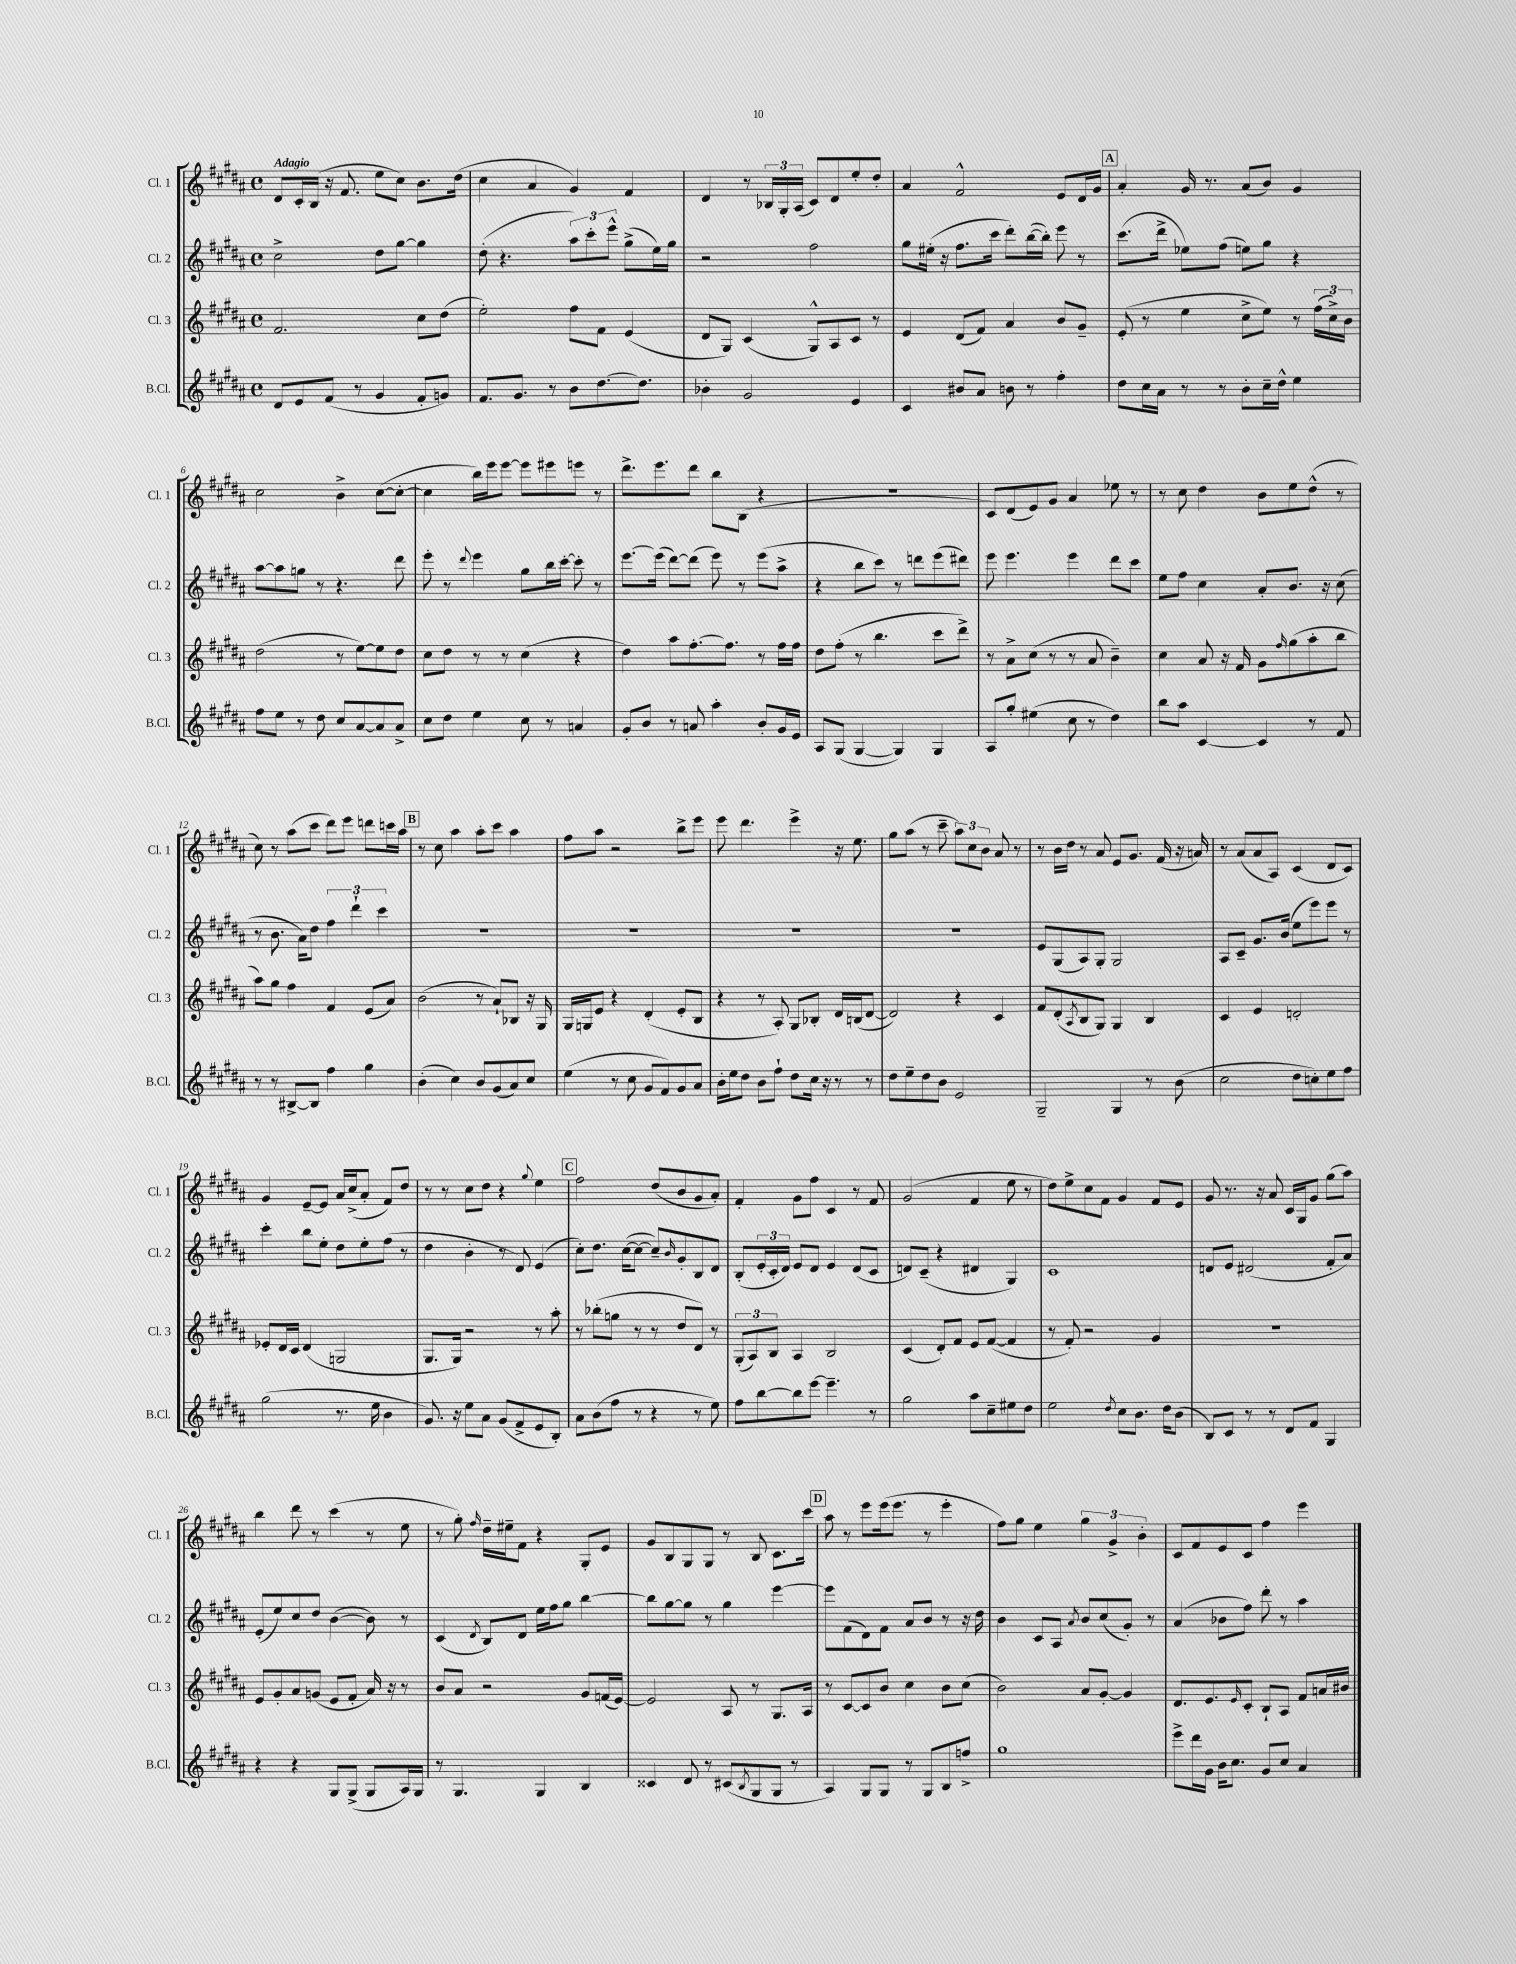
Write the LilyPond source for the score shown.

<<
\new StaffGroup <<
\new Staff = "s0" \with { instrumentName = "Cl. 1" shortInstrumentName = "Cl. 1" } {
    \clef treble \key b \major \defaultTimeSignature \time 4/4 \tempo "Adagio"
    dis'8 cis'16-. b16( r16 fis'8. e''8 cis''8) b'8. dis''16( |
    cis''4 ais'4 gis'4) fis'4 |
    dis'4 r8 \tuplet 3/2 { bes16 gis16-. ais16( } cis'8) dis'8 e''8-. dis''8-. |
    ais'4 fis'2-^ e'8 dis'16 gis'16 |
    \mark \markup { \box "A" } ais'4-. gis'16 r8. ais'8( b'8) gis'4 |
    cis''2 b'4-> cis''8~( cis''8~-. |
    cis''4 b''16) e'''16 e'''8~ e'''8 eis'''8 e'''8 r8 |
    dis'''8.-> e'''8. dis'''8 b''8 b8( r4 |
    r1 |
    cis'8) dis'8( e'8) gis'8 ais'4 ees''8 r8 |
    r8 cis''8 dis''4 b'8 e''8 dis''8-^( r8 |
    cis''8) r8 ais''8( cis'''8 dis'''8) e'''8 d'''8 c'''16 ais''16 |
    \mark \markup { \box "B" } r8 cis''8 ais''4 ais''8-. cis'''8 ais''4 |
    fis''8 ais''8 r2 b''8-> e'''8 |
    e'''8 dis'''4. e'''4-> r16 e''8. |
    gis''8 ais''8( r8 cis'''8-- \tuplet 3/2 { ais''8) cis''8 b'8 } ais'8 r8 |
    r8 b'16 dis''16 r8 ais'8 e'8 gis'8. fis'16( r16 a'16) |
    r8 ais'8( ais'8 ais8) cis'4( dis'8 cis'8) |
    gis'4 e'8~-- e'8 ais'16 cis''16->( ais'8-. fis'8) dis''8 |
    r8 r8 cis''8 dis''8 r4 \appoggiatura { gis''8 } e''4 |
    \mark \markup { \box "C" } fis''2 dis''8( b'8 gis'8 ais'8-.) |
    fis'4-. gis'8 fis''8 cis'4 r8 fis'8 |
    gis'2( fis'4 e''8 r8 |
    dis''8) e''8-> cis''8 fis'8 gis'4 fis'8 e'8 |
    gis'8 r8. r16 ais'8 cis'16 gis16 gis'8 gis''8( ais''8) |
    b''4 dis'''8 r8 cis'''4( r8 e''8 |
    r8 gis''8-.) \grace { fis''16 } dis''16-- eis''16-- fis'8 r4 gis8-. e'8 |
    gis'8 b8 gis8 gis8 r8 b8 cis'8. cis'''16 |
    \mark \markup { \box "D" } ais''8 r8 e'''8 e'''16( e'''8. r8 e'''4-. |
    fis''8) gis''8 e''4 \tuplet 3/2 { gis''4 gis'4-> b'4-. } |
    cis'8 fis'8 e'8 cis'8 fis''4 e'''4 \bar "|." |
}
\new Staff = "s1" \with { instrumentName = "Cl. 2" shortInstrumentName = "Cl. 2" } {
    \clef treble \key b \major \defaultTimeSignature \time 4/4
    cis''2-> dis''8 gis''8~ gis''4 |
    dis''8-.( r4. \tuplet 3/2 { ais''8) cis'''8-. e'''8-^ } gis''8->( e''16) gis''16 |
    r2 fis''2 |
    gis''8 eis''16-.( r16 fis''8. cis'''16 dis'''8-.) b''16~( b''16-.) e'''8 r8 |
    \mark \markup { \box "A" } cis'''8.( dis'''16-> ees''8) fis''8( e''8) gis''8 r4 |
    ais''8~ ais''8 g''8 r8 r4. dis'''8 |
    e'''8-. r8 \appoggiatura { dis'''8 } e'''4 gis''8 b''16 cis'''16~-. cis'''8-. r8 |
    e'''8.~ e'''16( dis'''8~) dis'''8( e'''8) r8 e'''8( ais''8-> |
    r4 b''8 cis'''8) r8 d'''8 e'''8( dis'''8) |
    e'''8 e'''4. e'''4 dis'''8 cis'''8 |
    e''8 fis''8 cis''4 ais'8-. b'8. r16 cis''8( |
    r8 b'8. ais'16) dis''8 \tuplet 3/2 { fis''4 dis'''4-! cis'''4 } |
    \mark \markup { \box "B" } R1 |
    R1 |
    R1 |
    R1 |
    e'8 gis8( ais8) gis8-. gis2 |
    ais8 cis'8-- gis'8. b'16( e''8 e'''8) e'''8 r8 |
    cis'''4-. b''8 e''8-. dis''8 e''8-. fis''8( r8 |
    dis''4 b'4-. r8 dis'8) e'4( |
    \mark \markup { \box "C" } cis''8-.) dis''8. cis''16~( cis''8~ cis''8--) \grace { b'16 } gis'8-. b8 dis'8 |
    b8-.( \tuplet 3/2 { e'16-. cis'16-. dis'16) } e'8 dis'8 e'4 dis'8( cis'8 |
    d'8) cis'8--( r4 dis'4 gis4) |
    cis'1 |
    d'8 e'8 dis'2( fis'8-. ais'8) |
    e'8-.( e''8) cis''8 dis''8 b'4~( b'8) r8 |
    cis'4( \acciaccatura { dis'8 } b8) dis'8 e''16 fis''16 gis''8 b''4~ |
    b''8 gis''8~ gis''8 r8 gis''4 e'''4~ |
    \mark \markup { \box "D" } e'''8 fis'8( dis'8) fis'8 ais'8 b'8 r8 r16 dis''16 |
    b'4 cis'8 ais8 \acciaccatura { ais'8 } b'8 cis''8( gis'8-.) r8 |
    ais'4( bes'8 fis''8) dis'''8-. r8 ais''4 \bar "|." |
}
\new Staff = "s2" \with { instrumentName = "Cl. 3" shortInstrumentName = "Cl. 3" } {
    \clef treble \key b \major \defaultTimeSignature \time 4/4
    fis'2. cis''8 dis''8( |
    e''2-.) fis''8 fis'8 e'4( |
    dis'8 gis8) cis'4( gis8-^) ais8 cis'8 r8 |
    e'4 dis'8( fis'8) ais'4 b'8 gis'8-- |
    \mark \markup { \box "A" } e'8-.( r8 e''4 cis''8-> e''8) r8 \tuplet 3/2 { fis''16( cis''16->) b'16 } |
    dis''2( r8 e''8~) e''8 dis''8 |
    cis''8 dis''8 r8 r8 cis''4( r4 |
    dis''4) ais''8 fis''8.~-. fis''8. r8 fis''16 fis''16 |
    dis''8 fis''8-.( r8 b''4. cis'''8 dis'''8->) |
    r8 ais'8-> cis''8( r8 r8 ais'8 b'4--) |
    cis''4 ais'8 r16 fis'16 gis'8 \grace { fis''16 } gis''8( ais''8-. b''8 |
    ais''8) gis''8 fis''4 fis'4 e'8( ais'8) |
    \mark \markup { \box "B" } b'2( r8 ais'8-!) bes8 r16 gis16 |
    gis16 g16 e'8 r4 dis'4-.( e'8-. b8 |
    r4 r8 ais8-.) gis8 bes8-. dis'16 b16( dis'8~ |
    dis'2) r4 cis'4 |
    fis'8 dis'8-.( \acciaccatura { ais8 } b8 gis8) gis4 b4 |
    cis'4 e'4 d'2-. |
    ees'8-. dis'16 cis'16 dis'4( g2 |
    gis8. gis16) r2 r8 ais''8-. |
    \mark \markup { \box "C" } r8 bes''8-.( g''8 r8 r8 dis''8 dis'8) r8 |
    \tuplet 3/2 { gis8-.( ais8) b8 } ais4 b2 |
    cis'4( dis'8-.) fis'8 e'8 fis'8~( fis'4 |
    r8 fis'8-.) r2 gis'4 |
    R1 |
    e'8 gis'8-. ais'8 g'8( e'8 fis'8-. ais'16) r16 r8 |
    b'8 ais'8 r2 gis'8 f'16( e'16~) |
    e'2 ais8 r8 gis8. ais16 |
    \mark \markup { \box "D" } r8 cis'8~ cis'8 b'8 cis''4 b'8 cis''8( |
    b'2) ais'8 gis'8~-. gis'4 |
    dis'8. e'8. \grace { e'16 } cis'8-. b8-! ais8 fis'8 a'16 bis'16 \bar "|." |
}
\new Staff = "s3" \with { instrumentName = "B.Cl." shortInstrumentName = "B.Cl." } {
    \clef treble \key b \major \defaultTimeSignature \time 4/4
    dis'8 e'8 fis'8( r8 gis'4 fis'8-. g'8) |
    fis'8. gis'8. r8 b'8 dis''8.~ dis''8. |
    bes'4-. gis'2 e'4 |
    cis'4 bis'8 ais'8 b'8 r8 fis''4-. |
    \mark \markup { \box "A" } dis''8 cis''16 ais'16 r8 r8 b'8-. cis''16-- dis''16-^ e''4 |
    fis''8 e''8 r8 dis''8 cis''8 ais'8~ ais'8 ais'8-> |
    cis''8 dis''8 e''4 cis''8 r8 a'4 |
    gis'8-. b'8 r8 a'8 ais''4-. b'8-. gis'16 e'16 |
    ais8 gis8( gis4~ gis4) gis4 |
    ais8 gis''8-. eis''4( cis''8 r8 dis''4) |
    b''8 ais''8 cis'4~ cis'4 r8 fis'8 |
    r8 r8 bis8~-> bis8 fis''4 gis''4 |
    \mark \markup { \box "B" } b'4-.( cis''4) b'8 gis'8( ais'8) cis''8 |
    e''4( r8 cis''8 gis'8 fis'8) gis'8 ais'8 |
    b'16-. e''16 dis''8 b'8 fis''8-! dis''8 cis''16 r16 r8 r8 |
    dis''8 e''8-- dis''8 b'8 e'2 |
    gis2-- gis4 r8 b'8( |
    cis''2 dis''8 c''8-.) e''8 fis''8 |
    gis''2( r8. e''16 b'4 |
    gis'8.) r16 e''8 ais'8 gis'8( fis'8-> e'8 b8-.) |
    \mark \markup { \box "C" } ais'8 b'8( fis''8 r8 r4 r8 e''8) |
    fis''8 b''8~ b''8 e'''8~ e'''4.-- r8 |
    gis''2 ais''8 cis''8-- eis''8 dis''8 |
    e''2 \acciaccatura { dis''8 } cis''8 b'8. dis''16 b'8( |
    b8) cis'8 r8 r8 dis'8 fis'8 gis4 |
    r4 r4 gis8 gis8->( gis8 ais16) gis16 |
    r8 gis4. gis4 b4 |
    cisis'4 dis'8 r8 cis'8( \acciaccatura { b8 } gis8 gis8 r8 |
    \mark \markup { \box "D" } ais4) gis8 gis8 r8 gis8 b8 f''8-> |
    gis''1 |
    e'''8-> dis'''16 gis'16 b'16 cis''8. gis'8 cis''8 ais'4 \bar "|." |
}
>>
>>
